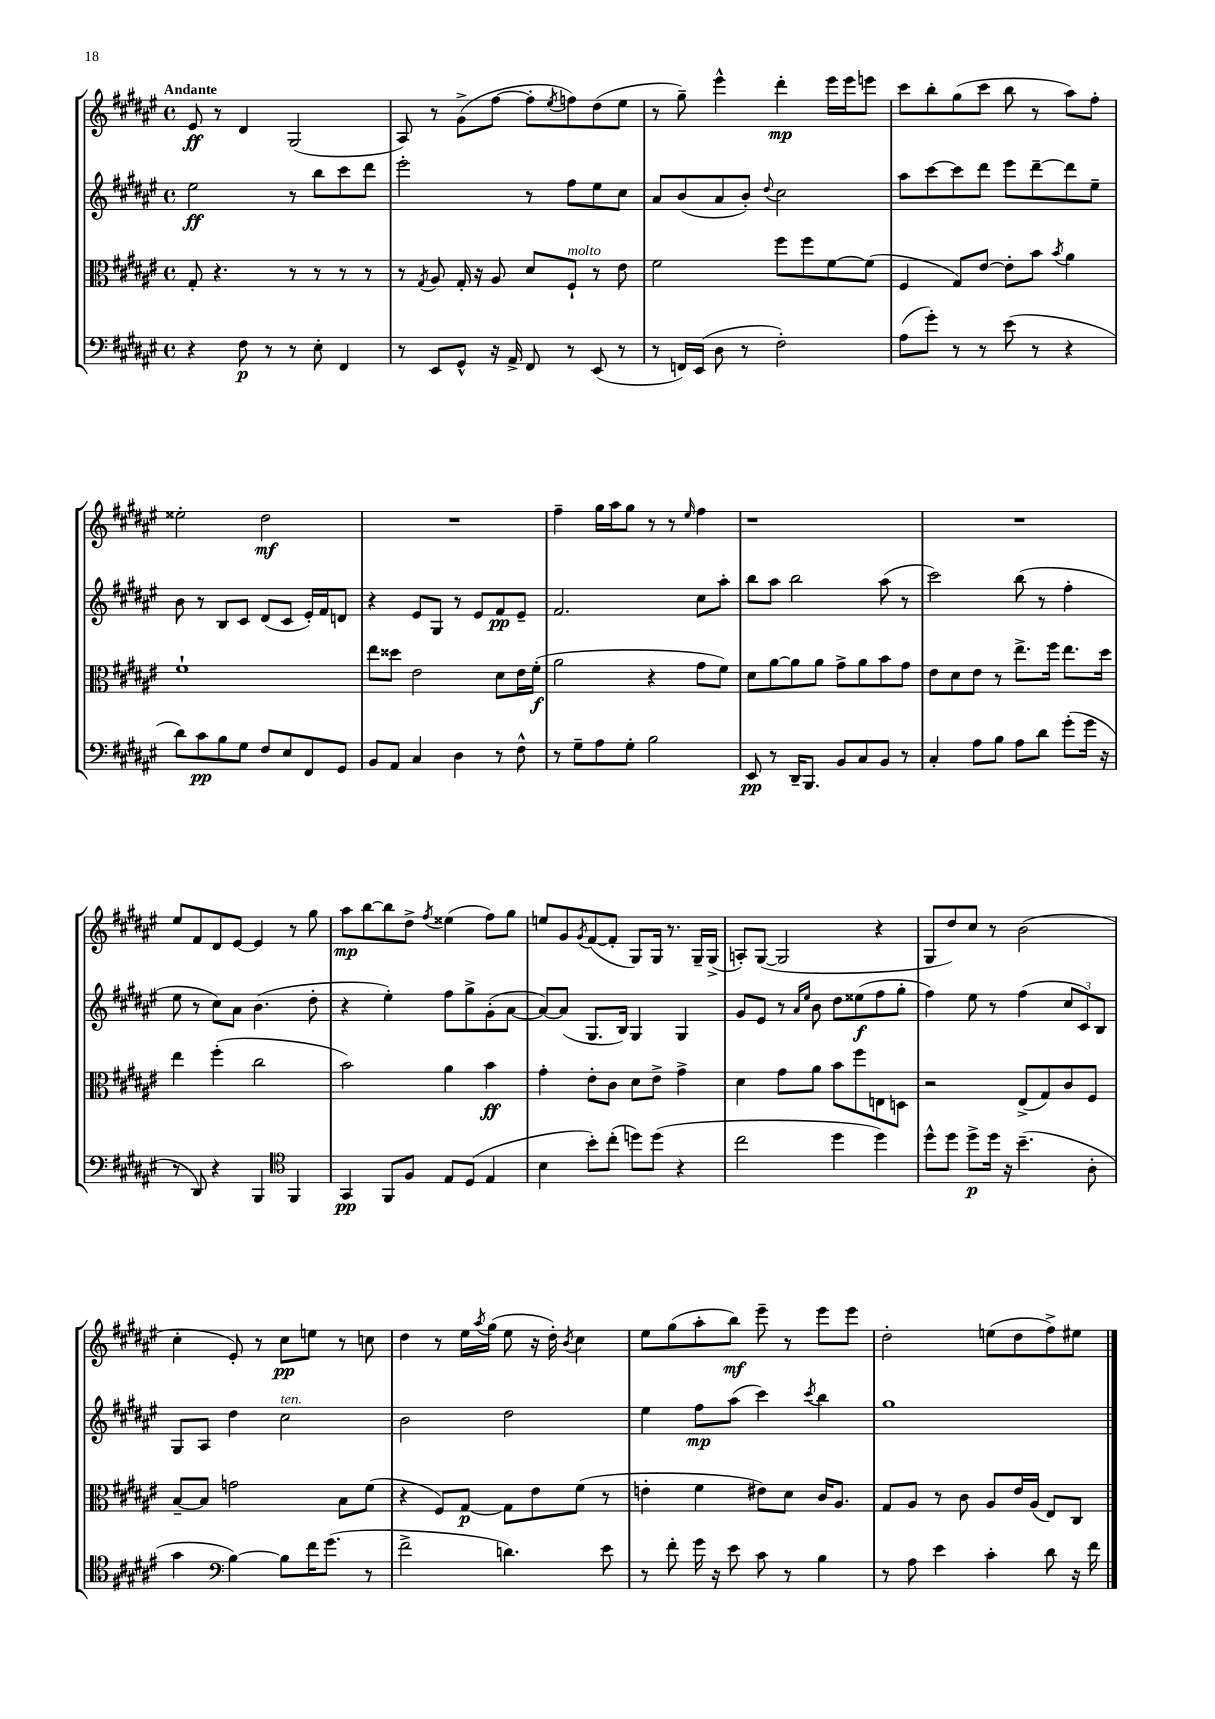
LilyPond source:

<<
\new StaffGroup <<
\new Staff = "s0" {
    \clef treble \key fis \major \defaultTimeSignature \time 4/4 \tempo "Andante"
    eis'8\ff r8 dis'4 gis2( |
    ais8) r8 gis'8->( fis''8~ fis''8-. \acciaccatura { eis''8 } f''8) dis''8( eis''8 |
    r8 gis''8--) eis'''4-^ dis'''4-.\mp eis'''16 eis'''16 e'''8 |
    cis'''8 b''8-. gis''8( cis'''8 b''8 r8 ais''8) fis''8-. |
    eisis''2-. dis''2\mf |
    R1 |
    fis''4-- gis''16 ais''16 gis''8 r8 r8 \grace { eis''16 } fis''4 |
    r1 |
    R1 |
    eis''8 fis'8 dis'8 eis'8~ eis'4 r8 gis''8 |
    ais''8\mp b''8~ b''8 dis''8-> \acciaccatura { fis''8 } eisis''4( fis''8) gis''8 |
    e''8 gis'8 \acciaccatura { gis'8 } fis'8~( fis'8-. gis8) gis16 r8. gis16-- gis16->( |
    a8-.) gis8~( gis2 r4 |
    gis8 dis''8) cis''8 r8 b'2( |
    cis''4-. eis'8-.) r8 cis''8\pp e''8 r8 c''8 |
    dis''4 r8 eis''16 \acciaccatura { ais''8 } gis''16( eis''8 r16 dis''16-.) \acciaccatura { b'8 } cis''4 |
    eis''8 gis''8( ais''8-. b''8\mf) eis'''8-- r8 eis'''8 eis'''8 |
    dis''2-. e''8( dis''8 fis''8->) eis''8 \bar "|." |
}
\new Staff = "s1" {
    \clef treble \key fis \major \defaultTimeSignature \time 4/4
    eis''2\ff r8 b''8 cis'''8 dis'''8 |
    eis'''2-. r8 fis''8 eis''8 cis''8 |
    ais'8 b'8( ais'8 b'8-.) \appoggiatura { dis''8 } cis''2 |
    ais''8 cis'''8~ cis'''8 dis'''8 eis'''8 dis'''8~-- dis'''8 eis''8-- |
    b'8 r8 b8 cis'8 dis'8( cis'8 eis'16-.) fis'16 d'8 |
    r4 eis'8 gis8 r8 eis'8 fis'8\pp eis'8-- |
    fis'2. cis''8 ais''8-. |
    b''8 ais''8 b''2 ais''8( r8 |
    cis'''2) b''8( r8 fis''4-. |
    eis''8 r8 cis''8) ais'8 b'4.( dis''8-. |
    r4 eis''4-.) fis''8 gis''8-> gis'8-.( ais'8~ |
    ais'8~) ais'8( gis8. b16) gis4 gis4 |
    gis'8 eis'8 r8 \grace { ais'16 eis''16 } b'8 dis''8 eisis''8\f( fis''8 gis''8-. |
    fis''4) eis''8 r8 fis''4( \tuplet 3/2 { cis''8 cis'8) b8 } |
    gis8 ais8 dis''4 cis''2^\markup { \italic "ten." } |
    b'2 dis''2 |
    eis''4 fis''8\mp ais''8( cis'''4) \acciaccatura { cis'''8 } b''4 |
    gis''1 \bar "|." |
}
\new Staff = "s2" {
    \clef alto \key fis \major \defaultTimeSignature \time 4/4
    gis8-. r4. r8 r8 r8 r8 |
    r8 \acciaccatura { gis8 } ais8 gis16-. r16 ais8 dis'8 fis8-!^\markup { \italic "molto" } r8 eis'8 |
    fis'2 fis''8 fis''8 fis'8~ fis'8( |
    fis4 gis8) eis'8~ eis'8-. b'8 \acciaccatura { b'8 } ais'4 |
    fis'1-! |
    eis''8 disis''8 eis'2 dis'8 eis'16 fis'16-.\f( |
    ais'2 r4 gis'8 fis'8) |
    dis'8 ais'8~ ais'8 ais'8 gis'8-> ais'8 b'8 gis'8 |
    eis'8 dis'8 eis'8 r8 eis''8.-> fis''16 eis''8. dis''16 |
    eis''4 fis''4-.( cis''2 |
    b'2) ais'4 b'4\ff |
    gis'4-. eis'8-. cis'8 dis'8 eis'8-> gis'4-> |
    dis'4 gis'8 ais'8 b'8 fis''8 e8 d8 |
    r2 eis8->( gis8) cis'8 fis8 |
    b8~-- b8 g'2 b8 fis'8( |
    r4 fis8) gis8~\p gis8 eis'8 fis'8( r8 |
    e'4-. fis'4 eis'8) dis'8 cis'16 ais8. |
    gis8 ais8 r8 cis'8 ais8 eis'16 ais16( eis8) cis8 \bar "|." |
}
\new Staff = "s3" {
    \clef bass \key fis \major \defaultTimeSignature \time 4/4
    r4 fis8\p r8 r8 eis8-. fis,4 |
    r8 eis,8 gis,8-^ r16 ais,16-> fis,8 r8 eis,8( r8 |
    r8 f,16) eis,16( dis8 r8 fis2-.) |
    ais8( gis'8-.) r8 r8 eis'8( r8 r4 |
    dis'8) cis'8\pp b8 gis8 fis8 eis8 fis,8 gis,8 |
    b,8 ais,8 cis4 dis4 r8 fis8-^ |
    r8 gis8-- ais8 gis8-. b2 |
    eis,8\pp r8 dis,16-- b,,8. b,8 cis8 b,8 r8 |
    cis4-. ais8 b8 ais8 dis'8 gis'8-.( gis'16 r16 |
    r8 dis,8) r4 b,,4 \clef tenor fis,4 |
    gis,4\pp fis,8 fis8 eis8 dis8( eis4 |
    b4 b'8-.) cis''8-.( d''8) d''8( r4 |
    cis''2 dis''4 dis''4) |
    dis''8-^ dis''8 dis''8->\p dis''16 r16 b'4.--( ais8-. |
    gis'4 \clef bass b4~) b8 fis'16 gis'8.( r8 |
    fis'2-> d'4.) eis'8 |
    r8 fis'8-. gis'16 r16 eis'8 cis'8 r8 b4 |
    r8 ais8 eis'4 cis'4-. dis'8 r16 fis'16 \bar "|." |
}
>>
>>
\layout { \context { \Score \remove "Bar_number_engraver" } }
